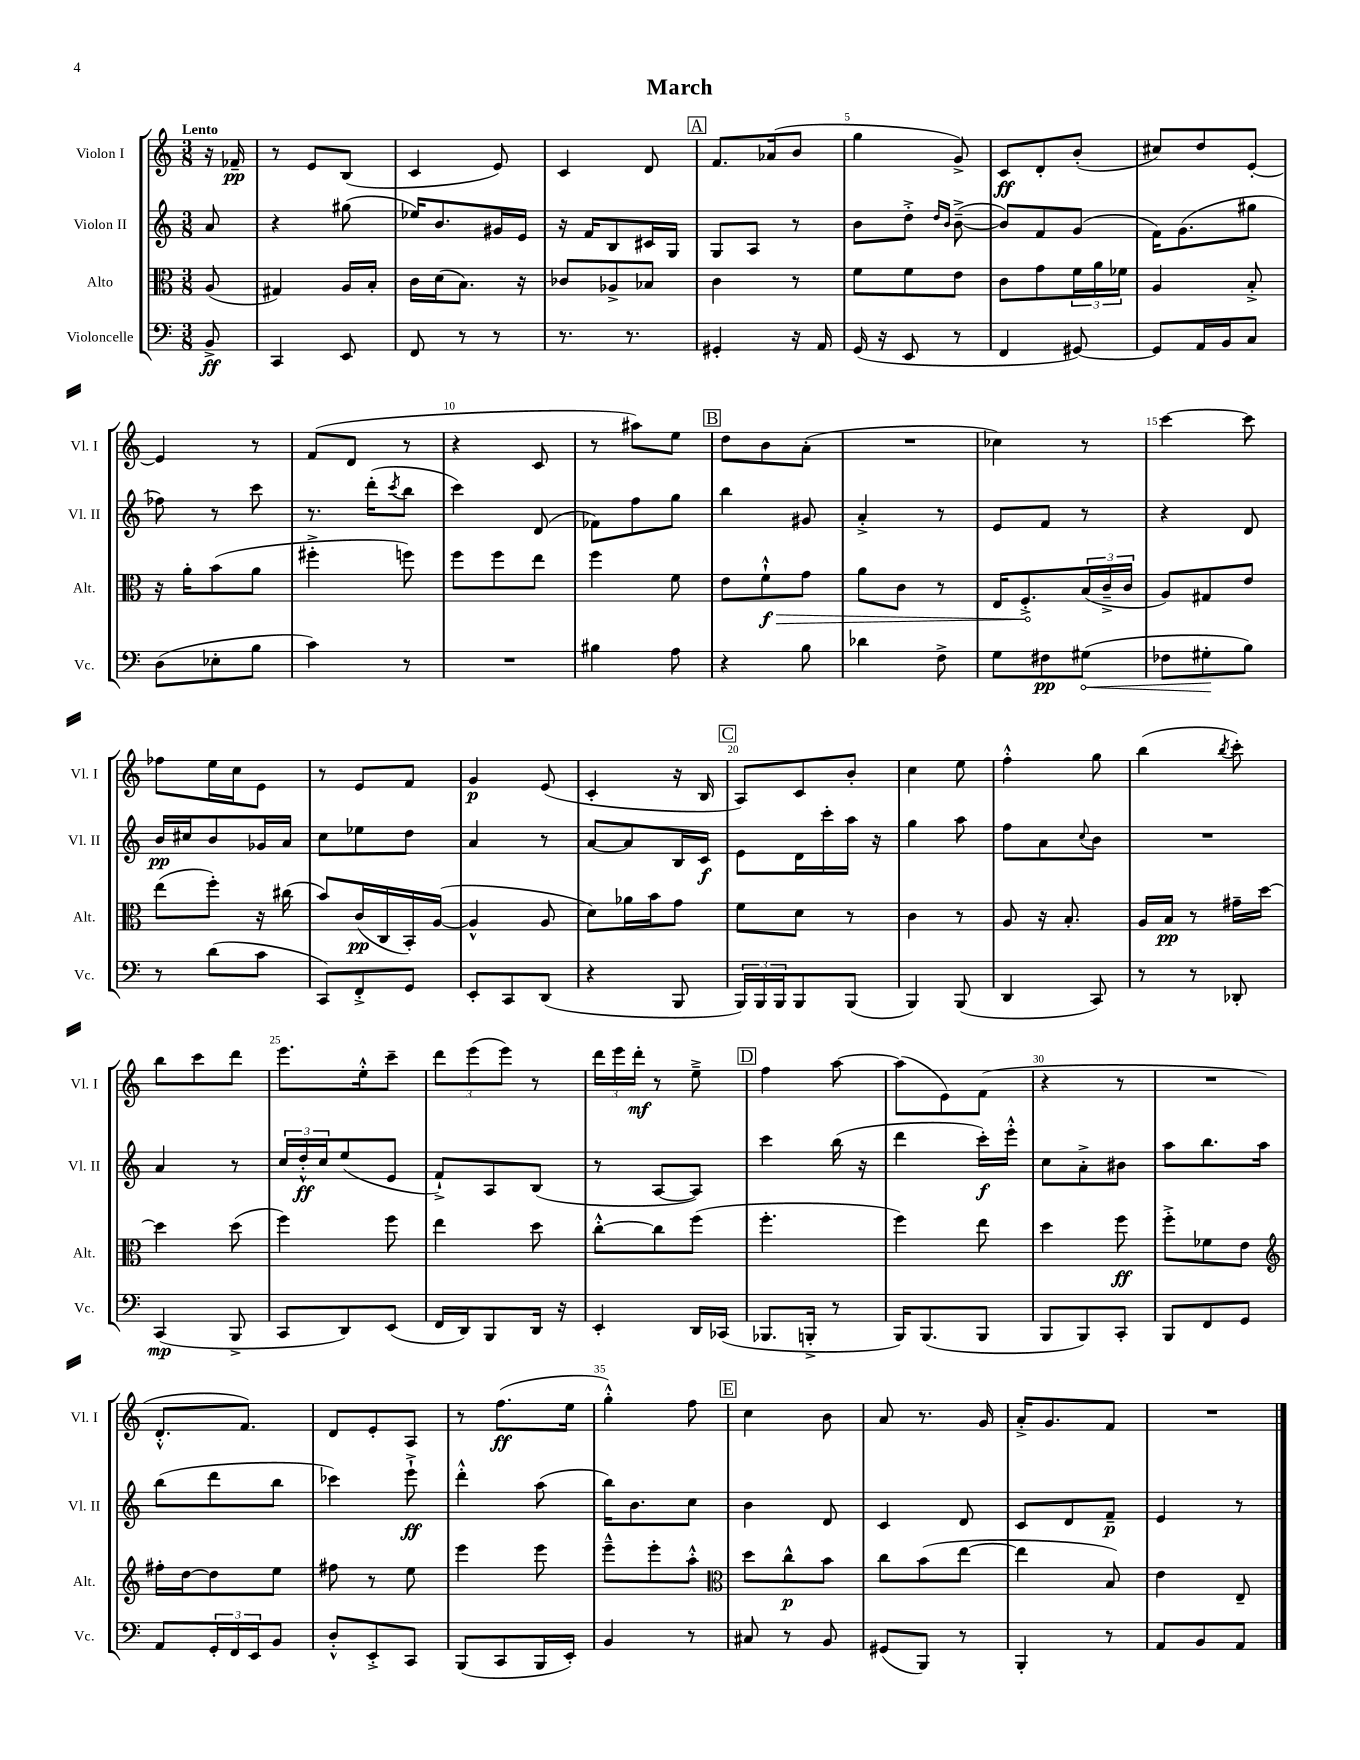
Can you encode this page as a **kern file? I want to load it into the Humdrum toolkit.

**kern	**kern	**kern	**kern
*staff4	*staff3	*staff2	*staff1
*clefF4	*clefC3	*clefG2	*clefG2
*k[]	*k[]	*k[]	*k[]
*M3/8	*M3/8	*M3/8	*M3/8
8BB^	(8A	8a	16r
.	.	.	16f-~
=	=	=	=
4CC	4G#)	4r	8r
.	.	.	8e
8EE	16A	(8gg#	(8B
.	16B'	.	.
=	=	=	=
8FF	16c	16ee-)	4c
.	(16d	8.b	.
8r	8.B)	.	.
8r	.	16g#	8e)
.	16r	16e	.
=	=	=	=
8.r	8c-	16r	4c
.	.	16f	.
.	8A-^	8B	.
8.r	.	.	.
.	8B-	16c#	8d
.	.	16G	.
=	=	=	=
4GG#'	4c	8G	8.f
.	.	8A	.
.	.	.	(16a-
16r	8r	8r	8b
16AA	.	.	.
=	=	=	=
(16GG	8f	8b	4gg
16r	.	.	.
8EE	8f	8dd'^	.
.	.	16qqdd	.
.	.	16qqb	.
8r	8e	([8b~^	8g^)
=	=	=	=
4FF	8c	8b])	8c
.	8g	8f	8d'
[8GG#)	24f	(8g	(8b'
.	24a	.	.
.	24f-	.	.
=	=	=	=
8GG#]	4A	16f)	8cc#)
.	.	(8.g	.
16AA	.	.	8dd
16BB	.	.	.
8C	8B'^	8gg#	[8e'
=	=	=	=
(8D	16r	8ff-)	4e]
.	16a'	.	.
8E-'	(8b	8r	.
8B	8a	8ccc	8r
=	=	=	=
4c)	4ff#'^	8.r	(8f
.	.	.	8d
.	.	(16ddd'	.
.	.	8qccc	.
8r	8ff)	8bb	8r
=	=	=	=
4.r	8ff	4ccc)	4r
.	8ff	.	.
.	8ee	(8d	8c
=	=	=	=
4B#	4ff	8f-)	8r
.	.	8ff	8aa#)
8A	8f	8gg	8ee
=	=	=	=
4r	8e	4bb	8dd
.	8f`^^	.	8b
8B	8g	8g#	(8a'
=	=	=	=
4d-	8a	4a'^	4.r
.	8c	.	.
8F^	8r	8r	.
=	=	=	=
8G	16E	8e	4cc-)
.	8.F'^	.	.
8F#	.	8f	.
(8G#	(24B	8r	8r
.	24c~^	.	.
.	24c	.	.
=	=	=	=
8F-	8A)	4r	[4ccc
8G#'	8G#	.	.
8B)	8e	8d	8ccc]
=	=	=	=
8r	(8ee	16b	8ff-
.	.	16cc#	.
(8d	8ff')	8b	16ee
.	.	.	16cc
8c	16r	16g-	8e
.	(16cc#	16a	.
=	=	=	=
8CC)	8b)	8cc	8r
8FF'^	(16c	8ee-	8e
.	16C	.	.
8GG	16BB')	8dd	8f
.	([16A	.	.
=	=	=	=
8EE'	4A^^]	4a	4g
8CC	.	.	.
(8DD	8A	8r	(8e
=	=	=	=
4r	8d)	[8a	4c'
.	16a-	8a]	.
.	16b	.	.
8BBB	8g	16B	16r
.	.	16c	16B
=	=	=	=
24BBB)	8f	8e	8A)
24BBB	.	.	.
24BBB	.	.	.
8BBB	8d	16d	8c
.	.	16ccc'	.
(8BBB	8r	16aa	8b'
.	.	16r	.
=	=	=	=
4BBB)	4c	4gg	4cc
(8BBB	8r	8aa	8ee
=	=	=	=
4DD	8A	8ff	4ff'^^
.	16r	8a	.
.	8.B'	.	.
.	.	8qqcc	.
8CC)	.	8b	8gg
=	=	=	=
8r	16A	4.r	(4bb
.	16B	.	.
8r	8r	.	.
.	.	.	8qbb
8DD-'	16g#~	.	8ccc')
.	[16dd	.	.
=	=	=	=
(4CC	4dd]	4a	8bb
.	.	.	8ccc
8BBB^	(8dd	8r	8ddd
=	=	=	=
8CC	4ff)	24cc	8.eee
.	.	24dd'^^	.
.	.	24cc	.
8DD)	.	(8ee	.
.	.	.	16ee'^^
(8EE	8ff	8e	8ccc~
=	=	=	=
16FF	4ee	8f`^)	12ddd
16DD)	.	.	.
.	.	.	(12eee
8BBB	.	8A	.
.	.	.	12eee)
16DD	8dd	(8B	8r
16r	.	.	.
=	=	=	=
4EE'	[8cc'^^	8r	24ddd
.	.	.	24eee
.	.	.	24ddd'
.	8cc]	[8A	8r
16DD	(8ff	8A])	8ee~^
(16CC-	.	.	.
=	=	=	=
8.BBB-	4.ff'	4ccc	4ff
16BBB'^	.	.	.
8r	.	(16bb	[8aa
.	.	16r	.
=	=	=	=
16BBB)	4ff)	4ddd	(8aa]
(8.BBB	.	.	.
.	.	.	8e)
8BBB	8ee	16ccc')	(8f
.	.	16eee'^^	.
=	=	=	=
8BBB	4dd	8cc	4r
8BBB)	.	8a'^	.
8CC'	8ff	8b#	8r
=	=	=	=
8BBB	8ff'^	8aa	4.r
8FF	8f-	8.bb	.
8GG	8e	.	.
.	.	16aa	.
=	=	=	=
*	*clefG2	*	*
8AA	16ff#'	(8bb	8.d'^^
.	[16dd	.	.
24GG'	8dd]	8ddd	.
24FF	.	.	.
.	.	.	8.f)
24EE	.	.	.
8BB	8ee	8bb	.
=	=	=	=
8D'^^	8ff#	4ccc-)	8d
8EE'^	8r	.	8e'
8CC	8ee	8eee`^	8A
=	=	=	=
(8BBB	4eee	4ddd'^^	8r
8CC	.	.	(8.ff
16BBB	8eee	(8aa	.
16EE')	.	.	16ee
=	=	=	=
4BB	8eee~^^	16bb)	4gg'^^)
.	.	8.b	.
.	8eee'	.	.
8r	8aa'^^	8cc	8ff
=	=	=	=
*	*clefC3	*	*
8C#	8dd	4b	4cc
8r	8cc^^	.	.
8BB	8b	8d	8b
=	=	=	=
(8GG#	8cc	4c	8a
8BBB)	(8b	.	8.r
8r	[8ee	8d	.
.	.	.	16g
=	=	=	=
4BBB'	4ee]	8c	16a'^
.	.	.	8.g
.	.	8d	.
8r	8B)	8f~	8f
=	=	=	=
8AA	4e	4e	4.r
8BB	.	.	.
8AA	8E~	8r	.
==	==	==	==
*-	*-	*-	*-
